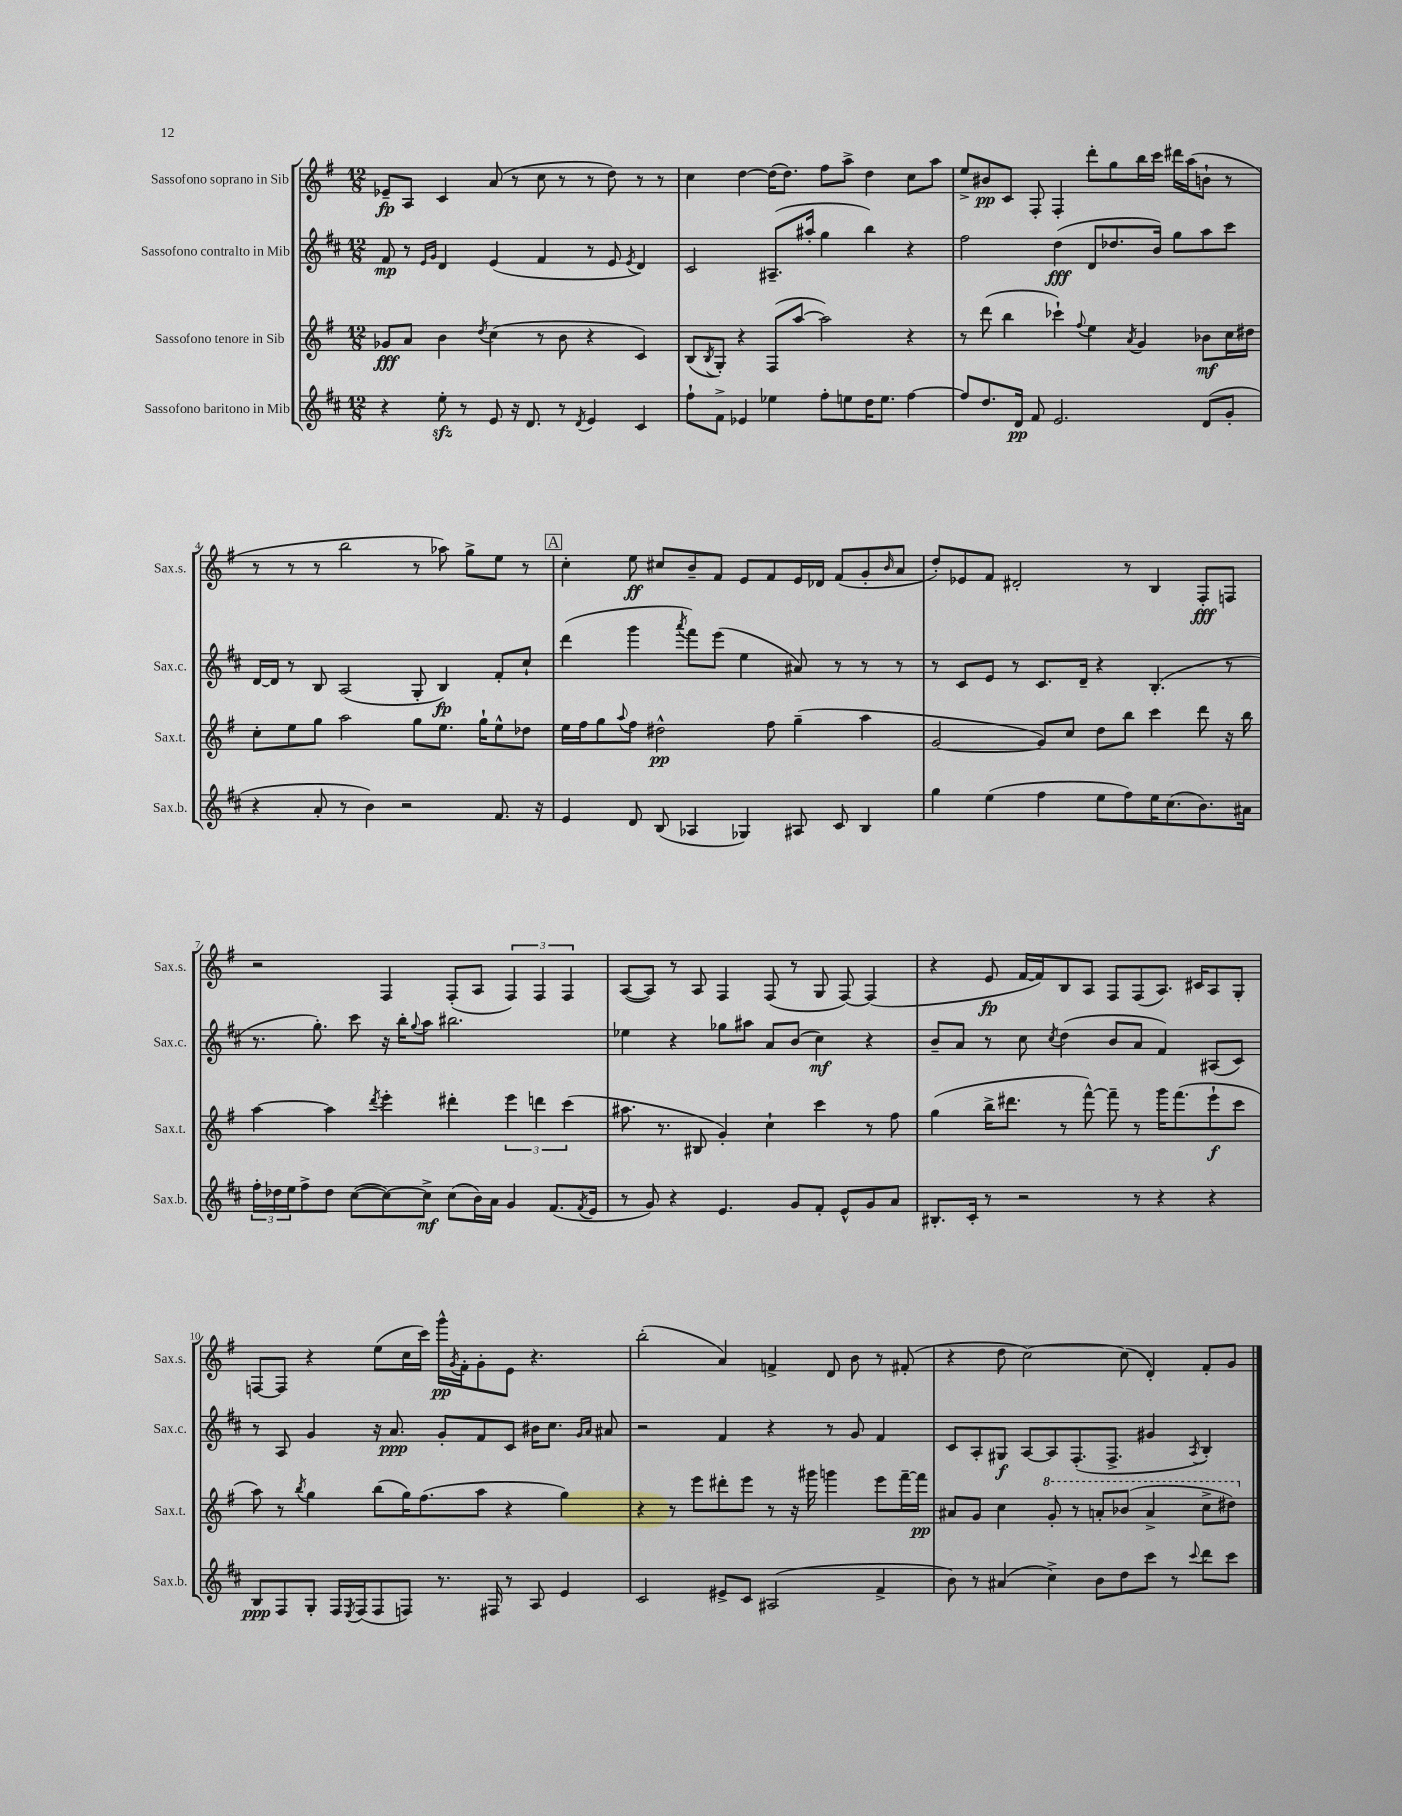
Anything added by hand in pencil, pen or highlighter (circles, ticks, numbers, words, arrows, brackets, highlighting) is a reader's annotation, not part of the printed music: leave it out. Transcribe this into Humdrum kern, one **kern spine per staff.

**kern	**dynam	**kern	**dynam	**kern	**dynam	**kern	**dynam
*part4	*part4	*part3	*part3	*part2	*part2	*part1	*part1
*staff4	*staff4	*staff3	*staff3	*staff2	*staff2	*staff1	*staff1
*I"Sassofono baritono in Mib	*	*I"Sassofono tenore in Sib	*	*I"Sassofono contralto in Mib	*	*I"Sassofono soprano in Sib	*
*I'Sax.b.	*	*I'Sax.t.	*	*I'Sax.c.	*	*I'Sax.s.	*
*clefG2	*	*clefG2	*	*clefG2	*	*clefG2	*
*k[f#c#]	*	*k[f#]	*	*k[f#c#]	*	*k[f#]	*
*M12/8	*	*M12/8	*	*M12/8	*	*M12/8	*
=1	=1	=1	=1	=1	=1	=1	=1
4r	.	8g-X/L	fff	8f#/	mp	8e-X~/L	fp
.	.	8a/J	.	8r	.	8A/J	.
.	.	.	.	16qqe/LL	.	.	.
.	.	.	.	16qqg/JJ	.	.	.
8eezz'\	.	4b\	.	4d/	.	4c/	.
8r	.	.	.	.	.	.	.
.	.	8qdd/	.	.	.	.	.
8e/	.	(4cc\	.	(4e/	.	(8a/	.
16r	.	.	.	.	.	8r	.
8.d/	.	.	.	.	.	.	.
.	.	8r	.	4f#/	.	8cc\	.
8r	.	8b\	.	.	.	8r	.
8qd/	.	.	.	.	.	.	.
4e/	.	4r	.	8r	.	8r	.
.	.	.	.	8e/	.	8dd\)	.
.	.	.	.	8qe/	.	.	.
4c#/	.	4c/)	.	4d/)	.	8r	.
.	.	.	.	.	.	8r	.
=2	=2	=2	=2	=2	=2	=2	=2
8ff#`\L	.	(8B/L	.	2c#/	.	4cc\	.
.	.	8qB/	.	.	.	.	.
8f#^\J	.	8G'/J)	.	.	.	.	.
4e-X/	.	4r	.	.	.	[4dd\	.
4ee-X\	.	(8F#/L	.	(8.A#X~/L	.	(16dd\KL]	.
.	.	.	.	.	.	8.dd\J)	.
.	.	[8aa/J	.	.	.	.	.
.	.	.	.	16aa#X'/Jk	.	.	.
8ff#'\L	.	2aa\])	.	4gg\	.	8ff#\L	.
8een\	.	.	.	.	.	8aa^\J	.
16dd\K	.	.	.	4bb\)	.	4dd\	.
8.ee\J	.	.	.	.	.	.	.
[4ff#\	.	4r	.	4r	.	8cc\L	.
.	.	.	.	.	.	8aa\J	.
=3	=3	=3	=3	=3	=3	=3	=3
8ff#/L]	.	8r	.	2ff#\	.	8ee^/L	.
8.dd/	.	(8ddd\	.	.	.	8b#X/	pp
.	.	4bb\	.	.	.	8c/J	.
16d/Jk	pp	.	.	.	.	.	.
8f#/	.	.	.	.	.	8F#'/	.
2.e/	.	4ccc-X`\)	.	(4dd\	fff	4F#'/	.
.	.	8qqff#/	.	.	.	.	.
.	.	4ee\	.	8d/L	.	8ddd'\L	.
.	.	.	.	8.dd-X/	.	8gg\	.
.	.	8qa/	.	.	.	.	.
.	.	4g/	.	.	.	16bb\L	.
.	.	.	.	16b/Jk)	.	16ccc\JJ	.
.	.	.	.	8gg\L	.	16ddd#X\LL	.
.	.	.	.	.	.	(16aa\J	.
(8d/L	.	8b-X\L	mf	8aa\	.	8bn`\J	.
8g'/J	.	16cc\L	.	8ccc#\J	.	8r	.
.	.	16dd#X\JJ	.	.	.	.	.
!!LO:LB:g=z
=4	=4	=4	=4	=4	=4	=4	=4
4r	.	8cc'\L	.	[16d/LL	.	8r	.
.	.	.	.	16d/JJ]	.	.	.
.	.	8ee\	.	8r	.	8r	.
8a'/	.	8gg\J	.	8B/	.	8r	.
8r	.	2aa\	.	(2A/	.	2bb\	.
4b\)	.	.	.	.	.	.	.
2r	.	.	.	.	.	.	.
.	.	8gg\L	.	8G'/	.	8r	.
.	.	8.ee\J	.	4B/)	fp	8aa-X\)	.
.	.	.	.	.	.	8gg^\L	.
.	.	16gg`\KL	.	.	.	.	.
8.f#/	.	8ee^^\	.	8f#'/L	.	8ee\J	.
.	.	8dd-X\J	.	8cc#`/J	.	8r	.
16r	.	.	.	.	.	.	.
!!LO:REH:place=s1:t=A
=5	=5	=5	=5	=5	=5	=5	=5
4e/	.	16ee\LL	.	(4ddd\	.	4cc'\	.
.	.	16ff#\J	.	.	.	.	.
.	.	8gg\	.	.	.	.	.
.	.	8qqaa/	.	.	.	.	.
8d/	.	8ff#\J	.	4ggg\	.	8ee\	ff
(8B/	.	2dd#X^^\	pp	.	.	8cc#X/L	.
.	.	.	.	8qaaa/	.	.	.
4A-X/	.	.	.	8fff#\L)	.	8b~/	.
.	.	.	.	(8eee\J	.	8f#/J	.
4G-X/)	.	.	.	4ee\	.	8e/L	.
.	.	8ff#\	.	.	.	8f#/	.
8A#X/	.	(4gg~\	.	8a#X/)	.	16e/L	.
.	.	.	.	.	.	16d-X/JJ	.
8c#/	.	.	.	8r	.	(8f#/L	.
4B/	.	4aa\	.	8r	.	8g'/	.
.	.	.	.	.	.	16qqb/	.
.	.	.	.	8r	.	8a/J	.
=6	=6	=6	=6	=6	=6	=6	=6
4gg\	.	[2g/	.	8r	.	8dd'/L)	.
.	.	.	.	8c#/L	.	8e-X/	.
(4ee\	.	.	.	8e/J	.	8f#/J	.
.	.	.	.	8r	.	2d#X'/	.
4ff#\	.	8g/L])	.	8.c#/L	.	.	.
.	.	8cc/J	.	.	.	.	.
.	.	.	.	16d~/Jk	.	.	.
8ee\L	.	8dd\L	.	4r	.	.	.
8ff#\)	.	8bb\J	.	.	.	8r	.
16ee\K	.	4ccc\	.	(4.B'/	.	4B/	.
(8.cc#\	.	.	.	.	.	.	.
8.b\)	.	8ddd\	.	.	.	8F#'/L	fff
.	.	16r	.	8r	.	8Fn/J	.
16a#X\Jk	.	16bb\	.	.	.	.	.
!!LO:LB:g=z
=7	=7	=7	=7	=7	=7	=7	=7
24ff#'\LL	.	[4aa\	.	8.r	.	2r	.
24dd-X\	.	.	.	.	.	.	.
24ee\J	.	.	.	.	.	.	.
8ff#^\	.	.	.	.	.	.	.
.	.	.	.	8.gg'\)	.	.	.
8dd-\J	.	4aa\]	.	.	.	.	.
([8cc#\L	.	.	.	8ccc#\	.	.	.
.	.	8qddd/	.	.	.	.	.
8cc#\_)	.	4eee'\	.	16r	.	4F#/	.
.	.	.	.	16bb'\KL	.	.	.
.	.	.	.	8qqgg/	.	.	.
8cc#^\J]	mf	.	.	8aa\J	.	.	.
(8cc#\L	.	4ddd#X'\	.	2.bb#X\	.	(8F#'/L	.
16b\L)	.	.	.	.	.	8A/J	.
16a\JJ	.	.	.	.	.	.	.
4g/	.	6eee\	.	.	.	6F#/)	.
.	.	6dddn\	.	.	.	6F#/	.
(8.f#/L	.	.	.	.	.	.	.
.	.	(6ccc\	.	.	.	6F#/	.
8qf#/	.	.	.	.	.	.	.
16e/Jk	.	.	.	.	.	.	.
=8	=8	=8	=8	=8	=8	=8	=8
8r	.	8.aa#X\	.	4ee-X\	.	([8A/L	.
8g/)	.	.	.	.	.	8A/J])	.
.	.	8.r	.	.	.	.	.
4r	.	.	.	4r	.	8r	.
.	.	8B#X/	.	.	.	8A/	.
4.e/	.	4g'/)	.	8gg-X\L	.	4F#/	.
.	.	.	.	8aa#X\J	.	.	.
.	.	4cc`\	.	8a/L	.	(8F#/	.
8g/L	.	.	.	(8b/J	.	8r	.
8f#'/J	.	4ccc\	.	4cc#\)	mf	8G/	.
8e^^/L	.	.	.	.	.	[8F#/)	.
8g/	.	8r	.	4r	.	(4F#/]	.
8a/J	.	8ff#\	.	.	.	.	.
=9	=9	=9	=9	=9	=9	=9	=9
8.B#X'/L	.	(4gg\	.	8b~/L	.	4r	.
.	.	.	.	8a/J	.	.	.
16c#'/Jk	.	.	.	.	.	.	.
8r	.	16bb^\KL	.	8r	.	8e/	fp
.	.	8.ddd#X\J	.	.	.	.	.
2r	.	.	.	8cc#\	.	[16f#/LL	.
.	.	.	.	.	.	16f#/J])	.
.	.	.	.	8qcc#/	.	.	.
.	.	8r	.	(4dd\	.	8B/	.
.	.	[8fff#^^\)	.	.	.	8A/J	.
.	.	8fff#~\]	.	8b/L	.	8F#/L	.
8r	.	8r	.	8a/J	.	(8F#/	.
4r	.	16ggg\KL	.	4f#/)	.	8.A/J)	.
.	.	(8.fff#\	.	.	.	.	.
.	.	.	.	.	.	16c#X/KL	.
4r	.	8eee`\	f	(8A#X/L	.	8A/	.
.	.	8ccc\J	.	8c#/J)	.	8G'/J	.
!!LO:LB:g=z
=10	=10	=10	=10	=10	=10	=10	=10
8B/L	ppp	8aa\)	.	8r	.	[8Fn/L	.
8F#/	.	8r	.	8A/	.	8F/J]	.
.	.	8qbb/	.	.	.	.	.
8G'/J	.	4gg\	.	4g/	.	4r	.
16F#/LL	.	.	.	.	.	.	.
8qE/	.	.	.	.	.	.	.
(16F#/J	.	.	.	.	.	.	.
8F#/	.	(8bb\L	.	16r	.	(8ee\L	.
.	.	.	.	8.a/	ppp	.	.
8Fn/J)	.	16gg\K)	.	.	.	16cc\L	.
.	.	(8.ff#\	.	.	.	16ccc\JJ)	.
8.r	.	.	.	8g'/L	.	16ggg^^\LL	pp
.	.	.	.	.	.	8qg/	.
.	.	.	.	.	.	16f#'\J	.
.	.	8aa\J	.	8f#/	.	8g'\	.
16F#X/	.	.	.	.	.	.	.
8r	.	4r	.	8c#/J	.	8e\J	.
8A/	.	.	.	16b#X\KL	.	4.r	.
.	.	.	.	8.cc#\J	.	.	.
4e/	.	4gg\)	.	.	.	.	.
.	.	.	.	16qqg/LL	.	.	.
.	.	.	.	16qqa/JJ	.	.	.
.	.	.	.	8a#X/	.	.	.
=11	=11	=11	=11	=11	=11	=11	=11
2c#/	.	4r	.	2r	.	(2bb'\	.
.	.	8r	.	.	.	.	.
.	.	8eee\L	.	.	.	.	.
8e#X^/L	.	8ddd#X'\	.	4f#/	.	4a/)	.
8c#/J	.	8eee\J	.	.	.	.	.
(2A#X/	.	8r	.	4r	.	4fn^/	.
.	.	16r	.	.	.	.	.
.	.	16ggg#X\	.	.	.	.	.
.	.	4gggn\	.	8r	.	8d/	.
.	.	.	.	8g/	.	8b\	.
4f#^/	.	8eee\L	.	4f#/	.	8r	.
.	.	[16fff#~\L	.	.	.	(8f#X'/	.
.	.	16fff#\JJ]	pp	.	.	.	.
=12	=12	=12	=12	=12	=12	=12	=12
8b\)	.	8a#X/L	.	8c#/L	.	4r	.
8r	.	8g/J	.	8A'/	.	.	.
(4a#X/	.	4cc\	.	8G#X/J	f	8dd\	.
.	.	.	.	[8A/L	.	[2cc\)	.
*	*	*8va	*	*	*	*	*
4cc#^\)	.	8gg'/	.	8A/]	.	.	.
.	.	8r	.	(8.F#'/	.	.	.
8b\L	.	8aan'/L	.	.	.	.	.
.	.	.	.	8.F#^/J	.	.	.
8dd\	.	(8bb-X/J	.	.	.	(8cc\]	.
8ccc#\J	.	4aa^/	.	4g#X/	.	4d'/)	.
8r	.	.	.	.	.	.	.
8qqccc#/	.	.	.	8qA/	.	.	.
8ddd\L	.	8ccc^\L	.	4B'/)	.	8f#'/L	.
8ccc#\J	.	8ddd#X\J)	.	.	.	8g/J	.
*	*	*X8va	*	*	*	*	*
==	==	==	==	==	==	==	==
*-	*-	*-	*-	*-	*-	*-	*-
